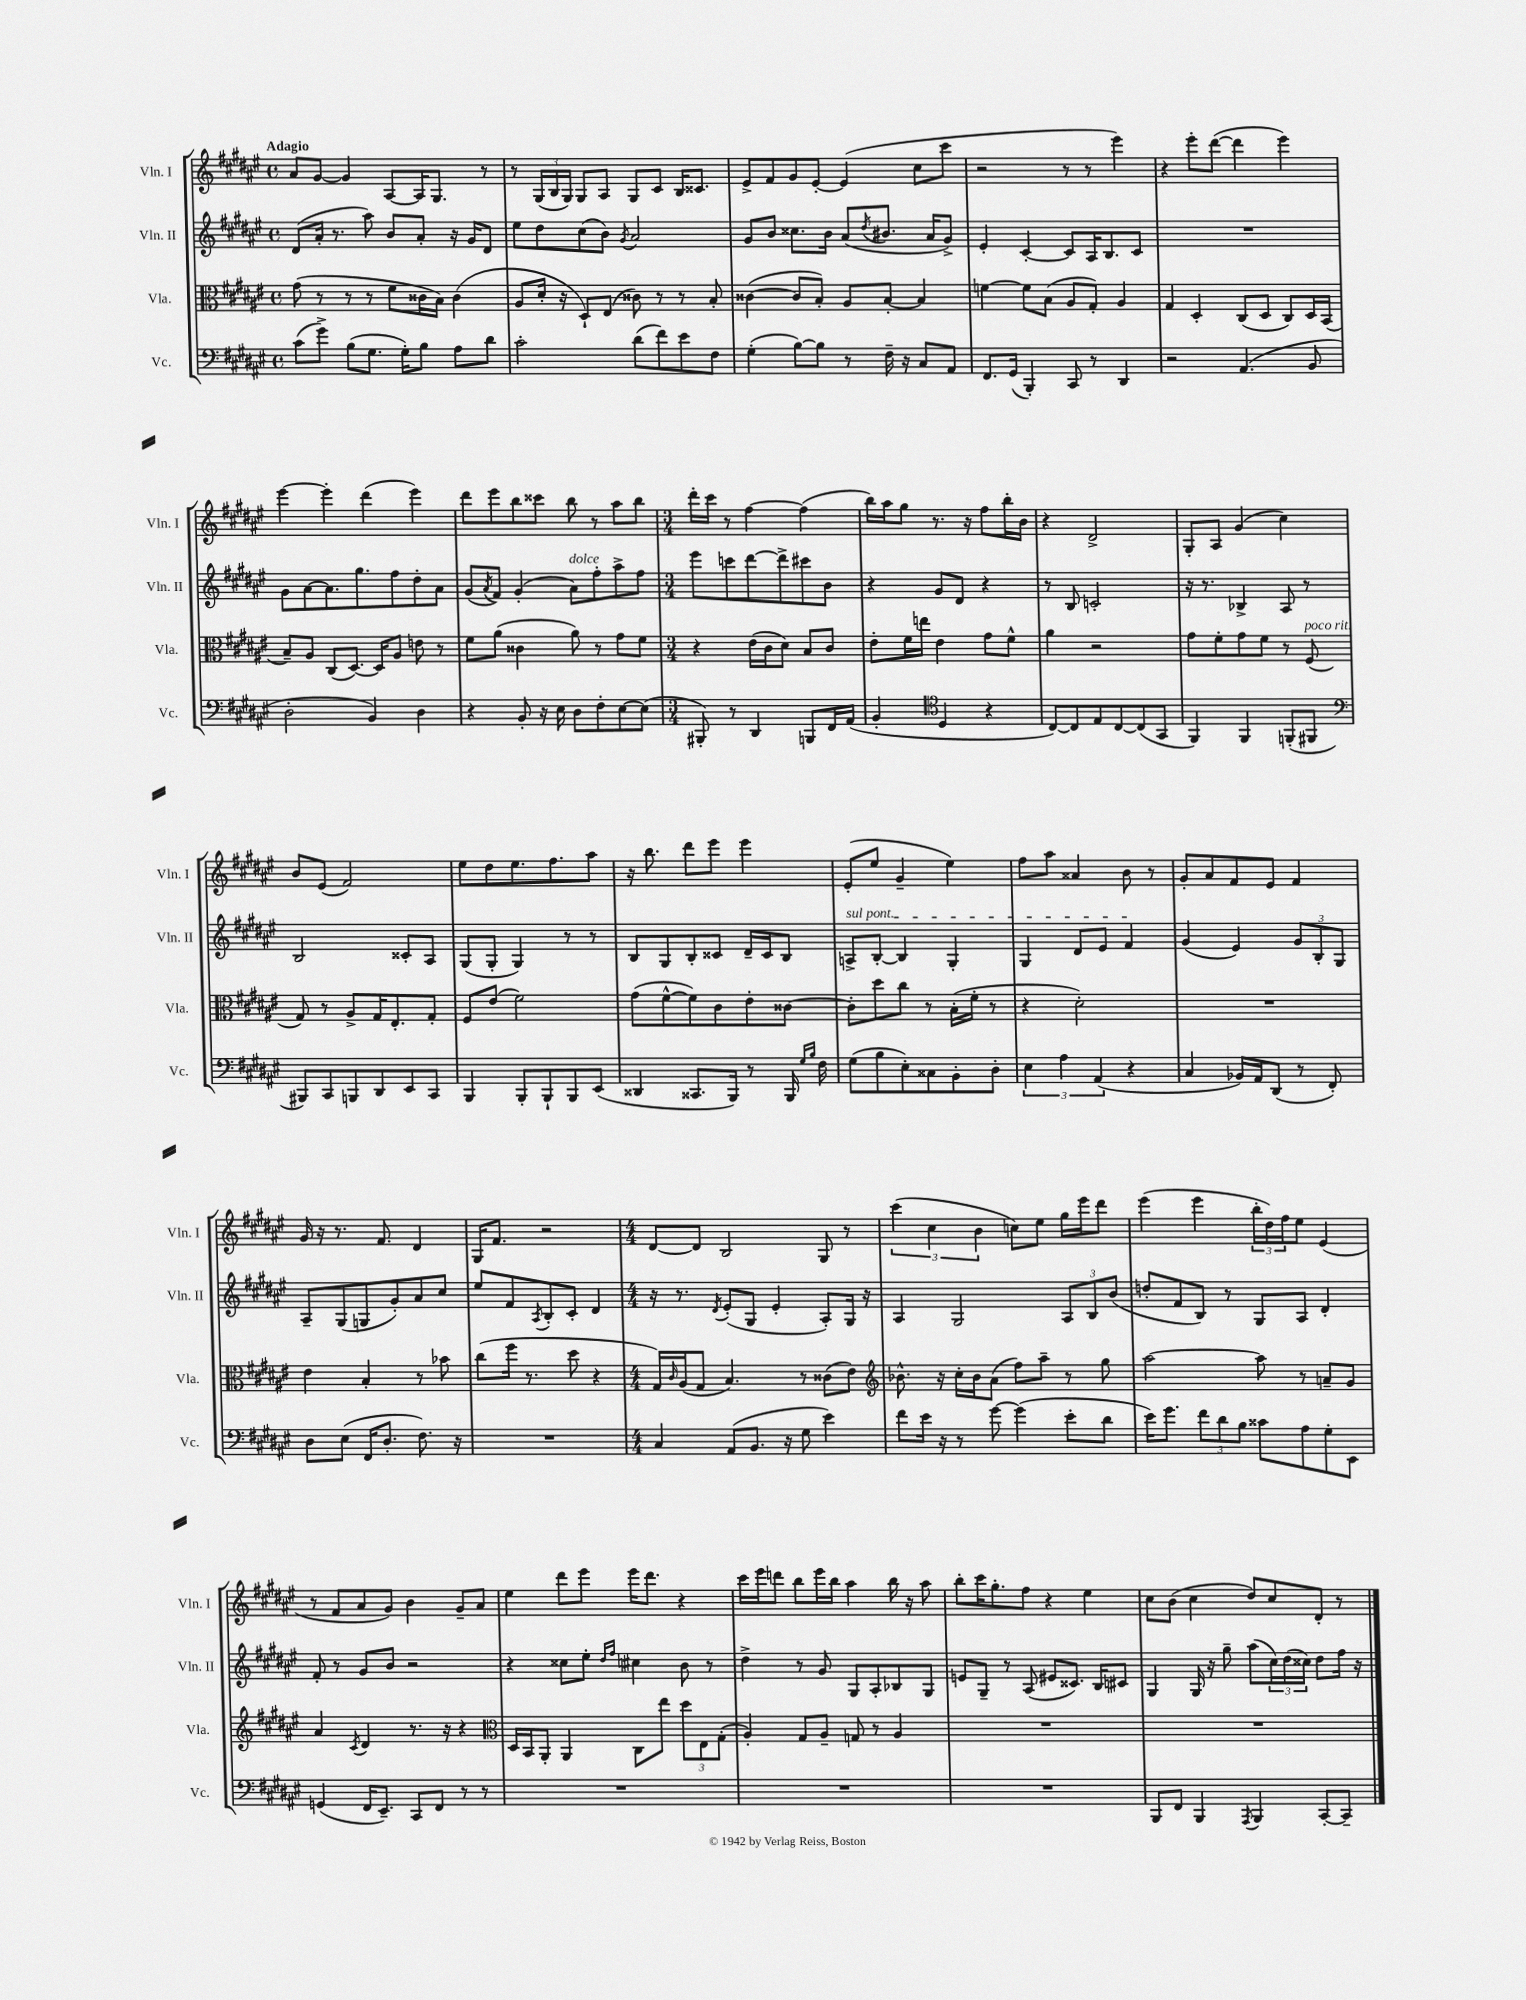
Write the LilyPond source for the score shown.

<<
\new StaffGroup <<
\new Staff = "s0" \with { instrumentName = "Vln. I" shortInstrumentName = "Vln. I" } {
    \clef treble \key fis \major \defaultTimeSignature \time 4/4 \tempo "Adagio"
    ais'8 gis'8~ gis'4 ais8~ ais16 gis8. r8 |
    r8 \tuplet 3/2 { gis16( b16 gis16) } gis8 ais8 gis8 cis'8 b16 cisis'8. |
    eis'8-> fis'8 gis'8 eis'8~-. eis'4( cis''8 cis'''8 |
    r2 r8 r8 eis'''4) |
    r4 eis'''8-. dis'''8~( dis'''4 eis'''4) |
    eis'''4~ eis'''4-. dis'''4( eis'''4) |
    dis'''8 eis'''8 b''8 cisis'''8 b''8 r8 ais''8 b''8 |
    \numericTimeSignature \time 3/4 dis'''16-. cis'''16 r8 fis''4~ fis''4( |
    b''16) ais''16 gis''8 r8. r16 fis''8 b''16-. b'16 |
    r4 dis'2-> |
    gis8-. ais8 gis'4( cis''4) |
    b'8 eis'8( fis'2) |
    eis''8 dis''8 eis''8. fis''8. ais''8 |
    r16 b''8. dis'''8 eis'''8 eis'''4 |
    eis'8-.( eis''8 gis'4-- eis''4) |
    fis''8 ais''8 aisis'4 b'8 r8 |
    gis'8-. ais'8 fis'8 eis'8 fis'4 |
    gis'16 r16 r8. fis'8. dis'4 |
    gis16 fis'8. r2 |
    \numericTimeSignature \time 4/4 dis'8~ dis'8 b2 gis8 r8 |
    \tuplet 3/2 { cis'''4( cis''4 b'4 } c''8) eis''8 gis''16 eis'''16 dis'''8 |
    eis'''4( eis'''4 \tuplet 3/2 { b''16-. dis''16) fis''16 } eis''8 eis'4( |
    r8 fis'8 ais'8 gis'8) b'4 gis'8-- ais'8 |
    eis''4 dis'''8 eis'''8 eis'''16 dis'''8. r4 |
    cis'''16 eis'''16 d'''8 b''8 eis'''16 b''16 ais''4 b''16 r16 ais''8 |
    b''8-. cis'''16 gis''8.-. fis''8 r4 eis''4 |
    cis''8 b'8( cis''4 dis''8) cis''8 dis'8-. r8 \bar "|." |
}
\new Staff = "s1" \with { instrumentName = "Vln. II" shortInstrumentName = "Vln. II" } {
    \clef treble \key fis \major \defaultTimeSignature \time 4/4
    dis'8( ais'16-. r8. ais''8) b'8 ais'8-. r16 gis'16 dis'8 |
    eis''8 dis''8 cis''8( b'8) \acciaccatura { gis'8 } ais'2 |
    gis'8 b'8 cisis''8. b'16 ais'8( \acciaccatura { dis''8 } bis'8. ais'16 gis'8->) |
    eis'4-. cis'4~-. cis'8 ais16 b8. cis'8 |
    R1 |
    gis'8 ais'8~ ais'8. gis''8. fis''8 dis''8-. ais'8 |
    gis'8( \acciaccatura { ais'8 } fis'8) gis'4-.( ais'8^\markup { \italic "dolce" }) fis''8-. ais''8-> fis''8 |
    \numericTimeSignature \time 3/4 eis'''8 c'''8 dis'''8~ dis'''8-> cis'''8 b'8 |
    r4 gis'8 dis'8 r4 |
    r8 b8 c'2-. |
    r16 r8. bes4-> ais8 r8 |
    b2 cisis'8-. ais8 |
    gis8( gis8-. gis4) r8 r8 |
    b8 gis8 b8-. cisis'8 dis'16-- cisis'16 b8 |
    \once \override TextSpanner.bound-details.left.text = \markup { \italic "sul pont." } a8->\startTextSpan b8~-. b4 gis4-. |
    gis4 dis'8 eis'8 fis'4\stopTextSpan |
    gis'4( eis'4) \tuplet 3/2 { gis'8 b8-. gis8 } |
    ais8-- gis8( g8 gis'8-.) ais'8 cis''8 |
    eis''8 fis'8 \acciaccatura { ais8 } b8-. cis'8-. dis'4 |
    \numericTimeSignature \time 4/4 r16 r8. \acciaccatura { dis'8 } eis'8-.( gis8 eis'4-. ais8-.) gis16 r16 |
    ais4 gis2 \tuplet 3/2 { ais8 b8 b'8( } |
    d''8-. fis'8 b8) r8 gis8 ais8 dis'4-. |
    fis'8-. r8 gis'8 b'8 r2 |
    r4 cisis''8 eis''8-. \grace { dis''16 fis''16 } cis''4 b'8 r8 |
    dis''4-> r8 gis'8 gis8 ais8-. bes8 gis8 |
    e'8 gis8-- r8 ais8( eis'8 cisis'8.) b16 cis'8 |
    gis4 gis16 r16 gis''8-- ais''8( \tuplet 3/2 { cis''16) dis''16( cisis''16) } dis''8 fis''16 r16 \bar "|." |
}
\new Staff = "s2" \with { instrumentName = "Vla." shortInstrumentName = "Vla." } {
    \clef alto \key fis \major \defaultTimeSignature \time 4/4
    gis'8( r8 r8 r8 fis'8 cisis'16 b16) cisis'4( |
    ais8 dis'16-. r16 dis8-!) eis8( cisis'8) r8 r8 b8-. |
    cisis'4~( cisis'8 b8-.) ais8 b8~-. b4 |
    f'4~ f'8 b8( ais8 gis8-.) ais4 |
    gis4 dis4-. cis8( dis8 cis8) dis16 b,16( |
    b8--) ais8 cis8( dis8.~) dis16 ais8 e'8 r8 |
    fis'8 ais'8( cisis'4 ais'8) r8 gis'8 fis'8 |
    \numericTimeSignature \time 3/4 r4 eis'16( cis'16 dis'8) b8 cis'8 |
    eis'8-. fis'16 e''16 eis'4 gis'8 fis'8-^ |
    ais'4 r2 |
    gis'8 fis'8-. gis'8 fis'8 r8 fis8^\markup { \italic "poco rit." }( |
    gis8) r8 ais8-> gis16 eis8.-. gis8-. |
    fis8 eis'8( fis'2) |
    gis'8( fis'8~-^ fis'8) cis'8 eis'8-. cisis'8~ |
    cisis'8-. dis''8 cis''8 r8 b16-.( fis'16-. r8 |
    r4 dis'2-.) |
    R2. |
    eis'4 b4-. r8 bes'8 |
    cis''8( fis''16 r8. dis''8 r4 |
    \numericTimeSignature \time 4/4 gis16) \grace { cis'16 } ais16( gis8 b4.) r8 cisis'8( eis'8) |
    \clef treble bes'8.-^ r16 cis''16-. bes'16 ais'8( fis''8) ais''8-- r8 gis''8 |
    ais''2~ ais''8 r8 a'8-- gis'8 |
    ais'4 \acciaccatura { cis'8 } dis'4 r8. r16 r4 |
    \clef alto dis16 b,16 ais,8-. ais,4 cis8 eis''8 \tuplet 3/2 { dis''8 eis8 gis8-.( } |
    ais4-.) gis8 ais8-- g8 r8 ais4 |
    R1 |
    R1 \bar "|." |
}
\new Staff = "s3" \with { instrumentName = "Vc." shortInstrumentName = "Vc." } {
    \clef bass \key fis \major \defaultTimeSignature \time 4/4
    cis'8( gis'8->) b8( gis8. gis16-.) b8 ais8 dis'8 |
    cis'2-. dis'8( fis'8) eis'8 fis8 |
    gis4-.( b8~) b8 r8 fis16-- r16 cis8 ais,8 |
    fis,8. gis,16( b,,4-.) cis,8 r8 dis,4 |
    r2 ais,4.( b,8 |
    dis2-. b,4) dis4 |
    r4 b,8-. r16 eis16 dis8 fis8-. eis8~ eis8( |
    \numericTimeSignature \time 3/4 bis,,8-.) r8 dis,4 b,,8 fis,16 ais,16( |
    b,4-. \clef tenor dis4 r4 |
    cis8~) cis8 eis8 cis8~ cis8( gis,8 |
    fis,4) fis,4 f,8-.( fis,8 |
    \clef bass bis,,8) cis,8 b,,8 dis,8 eis,8 cis,8 |
    b,,4 b,,8-. b,,8-! b,,8 eis,8( |
    disis,4 cisis,8. b,,16) r8 b,,16 \grace { gis16 b16 } fis16 |
    gis8( b8 eis8-.) cisis8 b,8-. dis8-. |
    \tuplet 3/2 { eis4 ais4 ais,4( } r4 |
    cis4 bes,16) ais,16 dis,8( r8 fis,8-.) |
    dis8 eis8( fis,16 dis8.-. fis8.) r16 |
    R2. |
    \numericTimeSignature \time 4/4 cis4 ais,8( b,8. r16 gis8 eis'4) |
    fis'8 eis'16 r16 r8 gis'8~ gis'4( eis'8-. dis'8 |
    eis'16) gis'8. \tuplet 3/2 { fis'8 dis'8 b8 } cisis'8 ais8 gis8-. eis,8 |
    g,4( fis,16 eis,8.--) cis,8 fis,8 r8 r8 |
    R1 |
    R1 |
    R1 |
    b,,8 fis,8 b,,4 \acciaccatura { ais,,8 } b,,4 cis,8~-. cis,8-- \bar "|." |
}
>>
>>
\layout { \context { \Score \remove "Bar_number_engraver" } }
